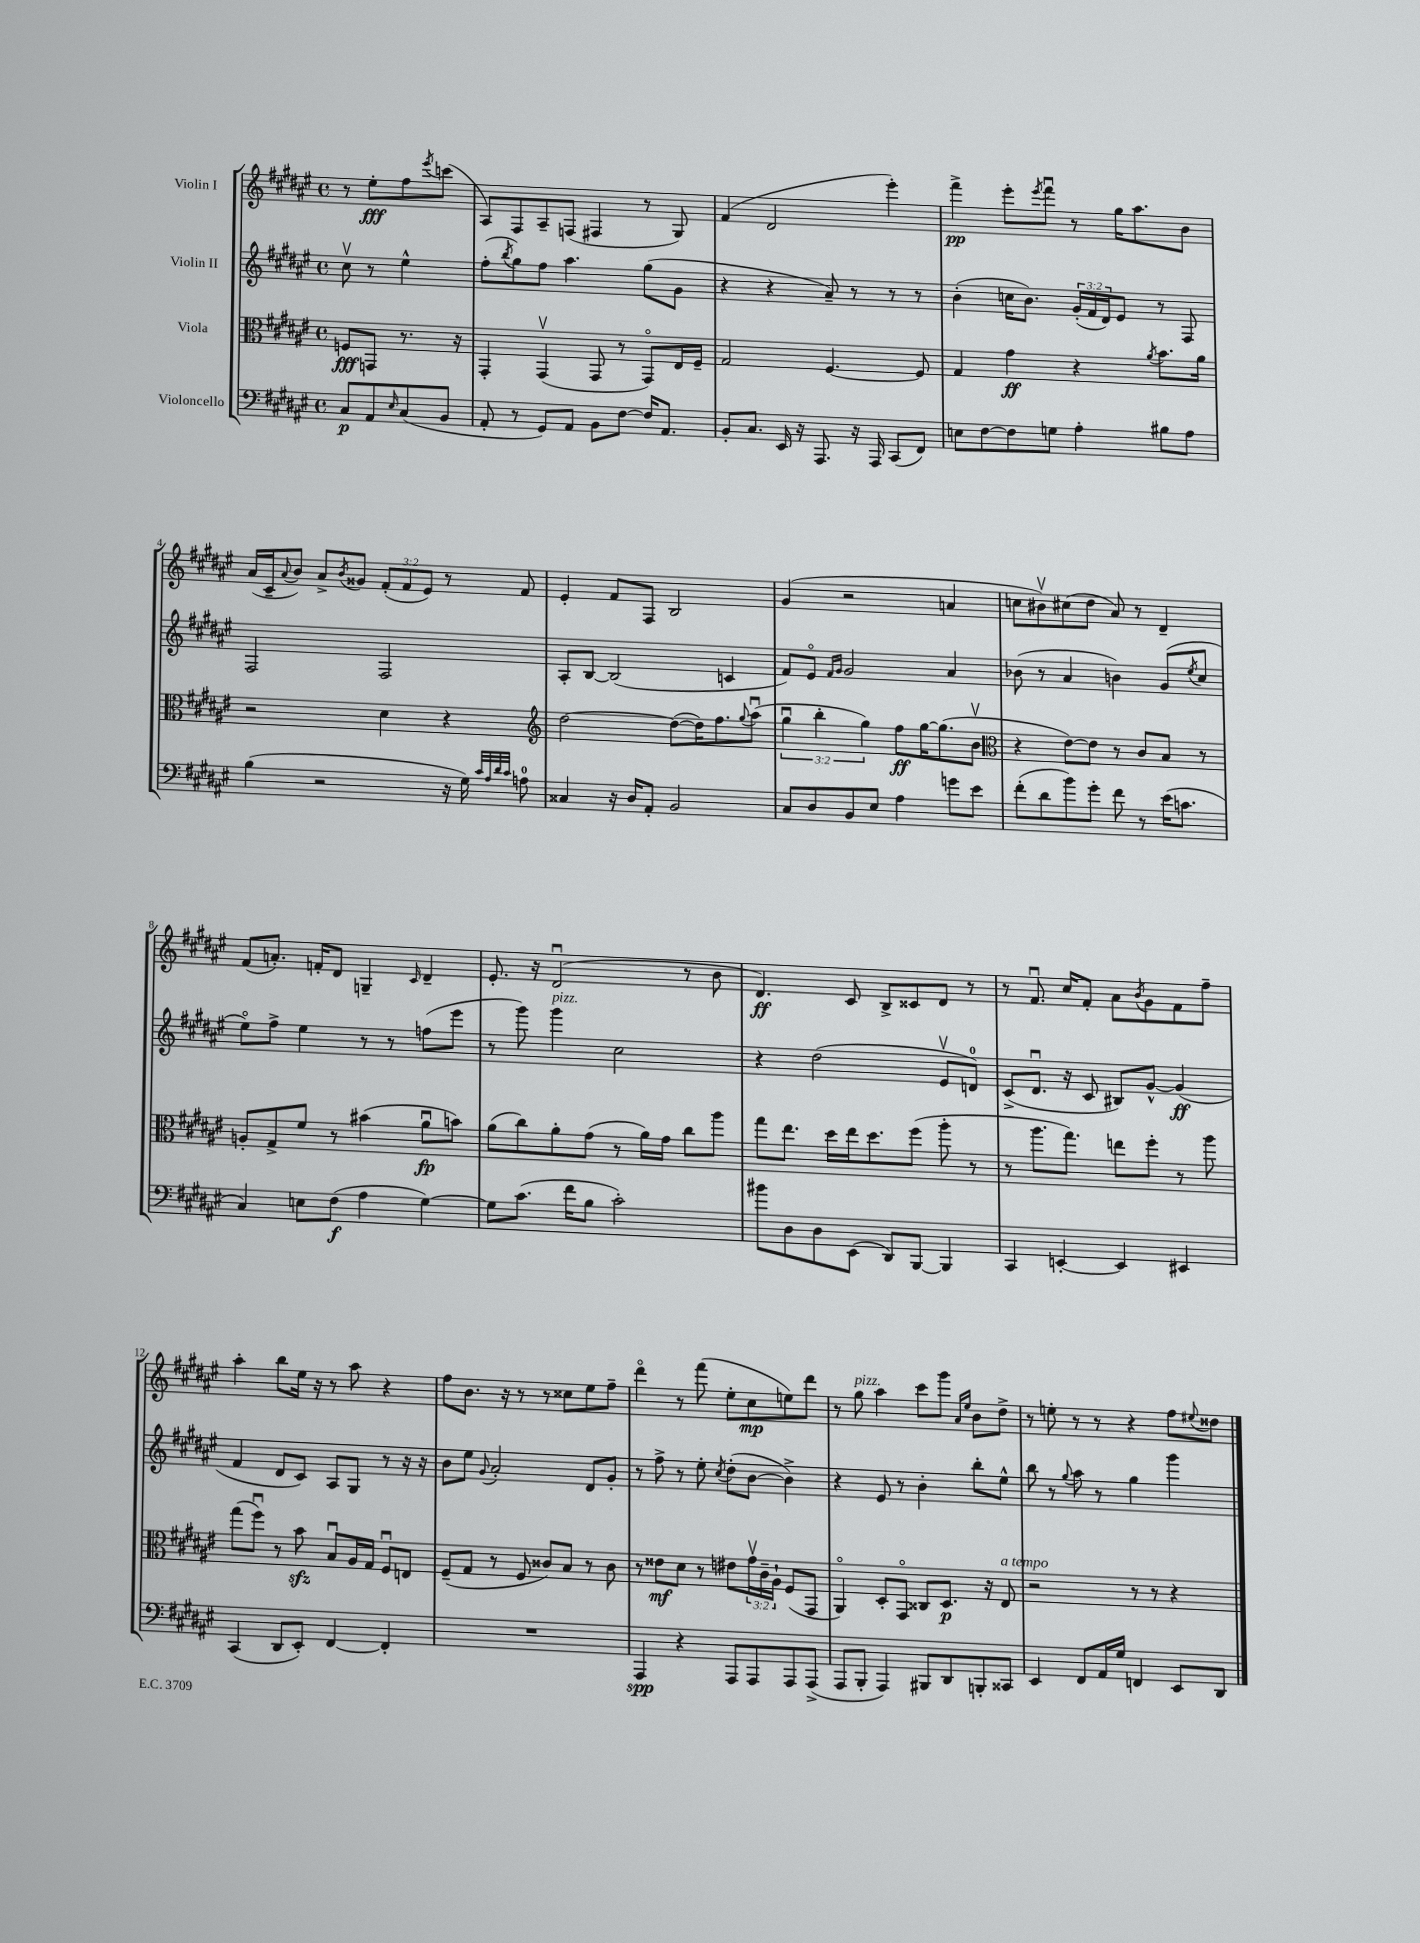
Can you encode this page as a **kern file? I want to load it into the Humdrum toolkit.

**kern	**kern	**kern	**kern
*staff4	*staff3	*staff2	*staff1
*clefF4	*clefC3	*clefG2	*clefG2
*k[f#c#g#d#a#e#]	*k[f#c#g#d#a#e#]	*k[f#c#g#d#a#e#]	*k[f#c#g#d#a#e#]
*M4/4	*M4/4	*M4/4	*M4/4
*met(c)	*met(c)	*met(c)	*met(c)
8C#/L	8F/L	8cc#v\	8r
8AA#/	8GG/J	8r	8ee#'\L
16qqE#/	.	.	.
(8C#/	8.r	4ee#^^\	8ff#\
.	.	.	8qeee#/
8BB/J	.	.	(8ccc\J
.	16r	.	.
=	=	=	=
8AA#'/	4GG#'/	(8ff#'\L	8A#/L)
.	.	8qbb/	.
8r	.	8gg#\)	8F#/
8GG#/L)	(4GG#v/	8ff#\J	8A#~/
8AA#/J	.	4.aa#\	(8F/J
8BB\L	8GG#/	.	4F#/
[8F#\J	8r	.	.
16F#/]LK	8GG#o/L)	(8gg#\L	8r
8.AA#/J	.	.	.
.	16E#/L	8g#\J	8G#/)
.	16F#~/JJ	.	.
=	=	=	=
8BB'/L	2G#/	4r	(4f#/
8.C#/J	.	.	.
.	.	4r	2d#/
16EE#/	.	.	.
16r	.	.	.
8.AAA#/	.	.	.
.	[4.F#/	8a#~/)	.
16r	.	8r	.
16AAA#/	.	.	.
(8CC#/L	.	8r	4eee#'\)
8FF#/J)	8F#/]	8r	.
=	=	=	=
8E\L	4G#/	(4b'\	4fff#^\
[8F#\	.	.	.
8F#\]	4g#\	16cc\LK	8eee#'\L
.	.	8.b\J)	.
.	.	.	8qeee#/
8G\J	.	.	8fff#u\J
4A#'\	4r	(24g#'/LL	8r
.	.	24f#/	.
.	.	24d#/J)	.
.	.	8e#/J	16gg#\LK
.	.	.	8.aa#\
.	8qa#/	.	.
8B#\L	8.b\L	8r	.
8A#\J	.	8F#/	8b\J
.	16a#\Jk	.	.
=	=	=	=
(4B\	2r	2F#/	(16a#/LL
.	.	.	16c#~/J
.	.	.	8qqa#/
.	.	.	8b/J)
2r	.	.	8a#^/L
.	.	.	8qb/
.	.	.	8g##/J
.	4d#\	2F#/	(12f#'/L
.	.	.	12f#/
.	.	.	12e#/J)
16r	4r	.	8r
16G#\)	.	.	.
32qqc#/LLL	.	.	.
32qqA#/	.	.	.
32qqd#/	.	.	.
32qqc#/JJJ	.	.	.
8A\	.	.	8f#/
=	=	=	=
*	*clefG2	*	*
4C##/	[2dd#\	8A#'/L	4e#'/
.	.	[8B/J	.
16r	.	(2B/]	8f#/L
16D#/LK	.	.	.
8AA#'/J	.	.	8F#/J
2BB/	(8dd#\_L	.	2B/
.	16dd#\]K)	.	.
.	8.ff#\	.	.
.	.	4c/	.
.	8qqgg#/	.	.
.	(8aa#u\J	.	.
=	=	=	=
8C#/L	6gg#u\	8f#/L)	(4g#/
8D#/	.	8e#o/J	.
.	6bb'\	.	.
.	.	16qqf#/LL	.
.	.	16qqg#/JJ	.
8BB/	.	2g#/	2r
.	6gg#\)	.	.
8E#/J	.	.	.
4A#\	8ff#\L	.	.
.	[16gg#\K	.	.
.	(8.gg#\]	.	.
8g\L	.	4a#/	4a/
8e#\J	8bv\J	.	.
=	=	=	=
*	*clefC3	*	*
(8f#'\L	4r	(8b-\	8cc\L
8d#\	.	8r	8b#v\)
8b\)	[8e#\L)	4a#/	(8cc#\
8g#'\J	8e#\]J	.	8dd#\J
8f#\	8r	4b\)	8a#/)
8r	8c#/L	.	8r
(16e#\LK	8B/J	(8g#/L	4d#~/
8.c\J	.	.	.
.	.	8qee#/	.
.	8r	8cc#/J	.
=	=	=	=
4C#/)	8A'/L	8ee#o\L)	(8f#/L
.	8G#^/	8ff#^\J	8.a'/J)
8E\L	8f#/J	4ee#\	.
.	.	.	16f'/LK
(8F#\J	8r	.	8d#/J
4A#\	(4b#\	8r	4G~/
.	.	8r	.
.	.	.	16qqc#/
[4G#\)	8a#u\L	(8ff\L	4d#~/
.	8b\J)	8eee#\J	.
=	=	=	=
8G#\]L	(8a#\L	8r	8.e#'/
(8.c#\J	8cc#\)	8ggg#\)	.
.	.	.	16r
.	8a#'\	4ggg#\	(2d#u/
16f#\LK	.	.	.
8B\J	(8g#\J	.	.
2c#'\)	8r	2cc#\	.
.	16a#\LL)	.	.
.	16g#\JJ	.	.
.	8cc#\L	.	8r
.	8aa#\J	.	8b\
=	=	=	=
8b#\L	8gg#\L	4r	4.d#/)
8D#\	8.ee#\J	.	.
8D#\	.	(2dd#\	.
.	16dd#\LL	.	.
(8EE#\J	16ee#\J	.	8c#/
.	8.dd#\	.	.
8DD#/L)	.	.	8B^/L
[8BBB/J	(8ff#\J	.	8c##/
4BBB/]	8aa#'\	8e#v/L	8d#/J
.	8r	8d/J)	8r
=	=	=	=
4CC#/	8r	(8c#^/L	8r
.	8.aa#\L	8.d#u/J	8.f#u/
[4EE'/	.	.	.
.	8.gg#\J)	16r	16cc#/LK
.	.	8c#/	8f#'/J
4EE/]	8ee\L	8B#/L)	8a#\L
.	.	.	8qb/
.	8ff#'\J	[8g#^^/J	8g#\
4EE#/	8r	(4g#/]	8f#\
.	8aa#\	.	8ff#~\J
=	=	=	=
(4CC#/	(8gg#\L	4f#/	4aa#'\
.	8ff#u\J)	.	.
8DD#/L	8r	8d#/L	8bb\L
8EE#'/J)	8b\	8c#/J)	16ee#\Jk
.	.	.	16r
[4FF#/	8Bu/L	8A#/L	8r
.	16A#/L	8G#/J	8aa#\
.	16G#/JJ	.	.
4FF#'/]	8F#u/L	8r	4r
.	8E/J	16r	.
.	.	16r	.
=	=	=	=
1r	(8F#~/L	8b\L	8ff#\L
.	8G#/J	8ee#\J	8.b\J
.	.	8qqg#/	.
.	8r	2a#'/	.
.	.	.	16r
.	8F#/	.	8r
.	8c##/L)	.	8r
.	8B/J	.	8cc##\L
.	8r	8d#/L	8ee#\
.	8c##\	8g#'/J	8ff#~\J
=	=	=	=
4AAA#/	8r	8r	4ddd#o\
.	8e##\L	8ff#^\	.
4r	8d#\J	8r	8r
.	8r	8ee#'\	(8fff#\
.	.	8qcc#/	.
8AAA#/L	8e#\L	(8dd#'\L	8ee#'\L
8AAA#/	24g#v\L	[8b\J	8cc#\
.	24c#~\	.	.
.	24A#`\JJ	.	.
8AAA#/	(8F#/L	4b^\])	8ee\)
(8AAA#^/J	8GG#/J	.	8ddd#\J
=	=	=	=
8AAA#/L	4AA#o/)	4r	8r
8BBB'/J	.	.	8gg#\
4AAA#/)	8D#'/L	8e#/	4aa#\
.	8GG#o/J	8r	.
8BBB#/L	8C##/L	4b'\	8ccc#\L
8DD#/	8.D#/J	.	8ggg#\J
.	.	.	16qqa#/LL
.	.	.	16qqee#/JJ
8BBB'/	.	8bb'\L	8b\L
.	16r	.	.
8CC##/J	8E#/	8ee#^^\J	8dd#^\J
=	=	=	=
4EE#/	2r	8bb\	8r
.	.	8r	8ee'\
.	.	8qqgg#/	.
8FF#/L	.	8aa#\	8r
16AA#/L	.	8r	8r
16G#/JJ	.	.	.
4FF/	8r	4gg#\	4r
.	8r	.	.
8EE#/L	4r	4ggg#\	8ff#\L
.	.	.	8qqee#/
8DD#/J	.	.	8dd##\J
==	==	==	==
*-	*-	*-	*-
